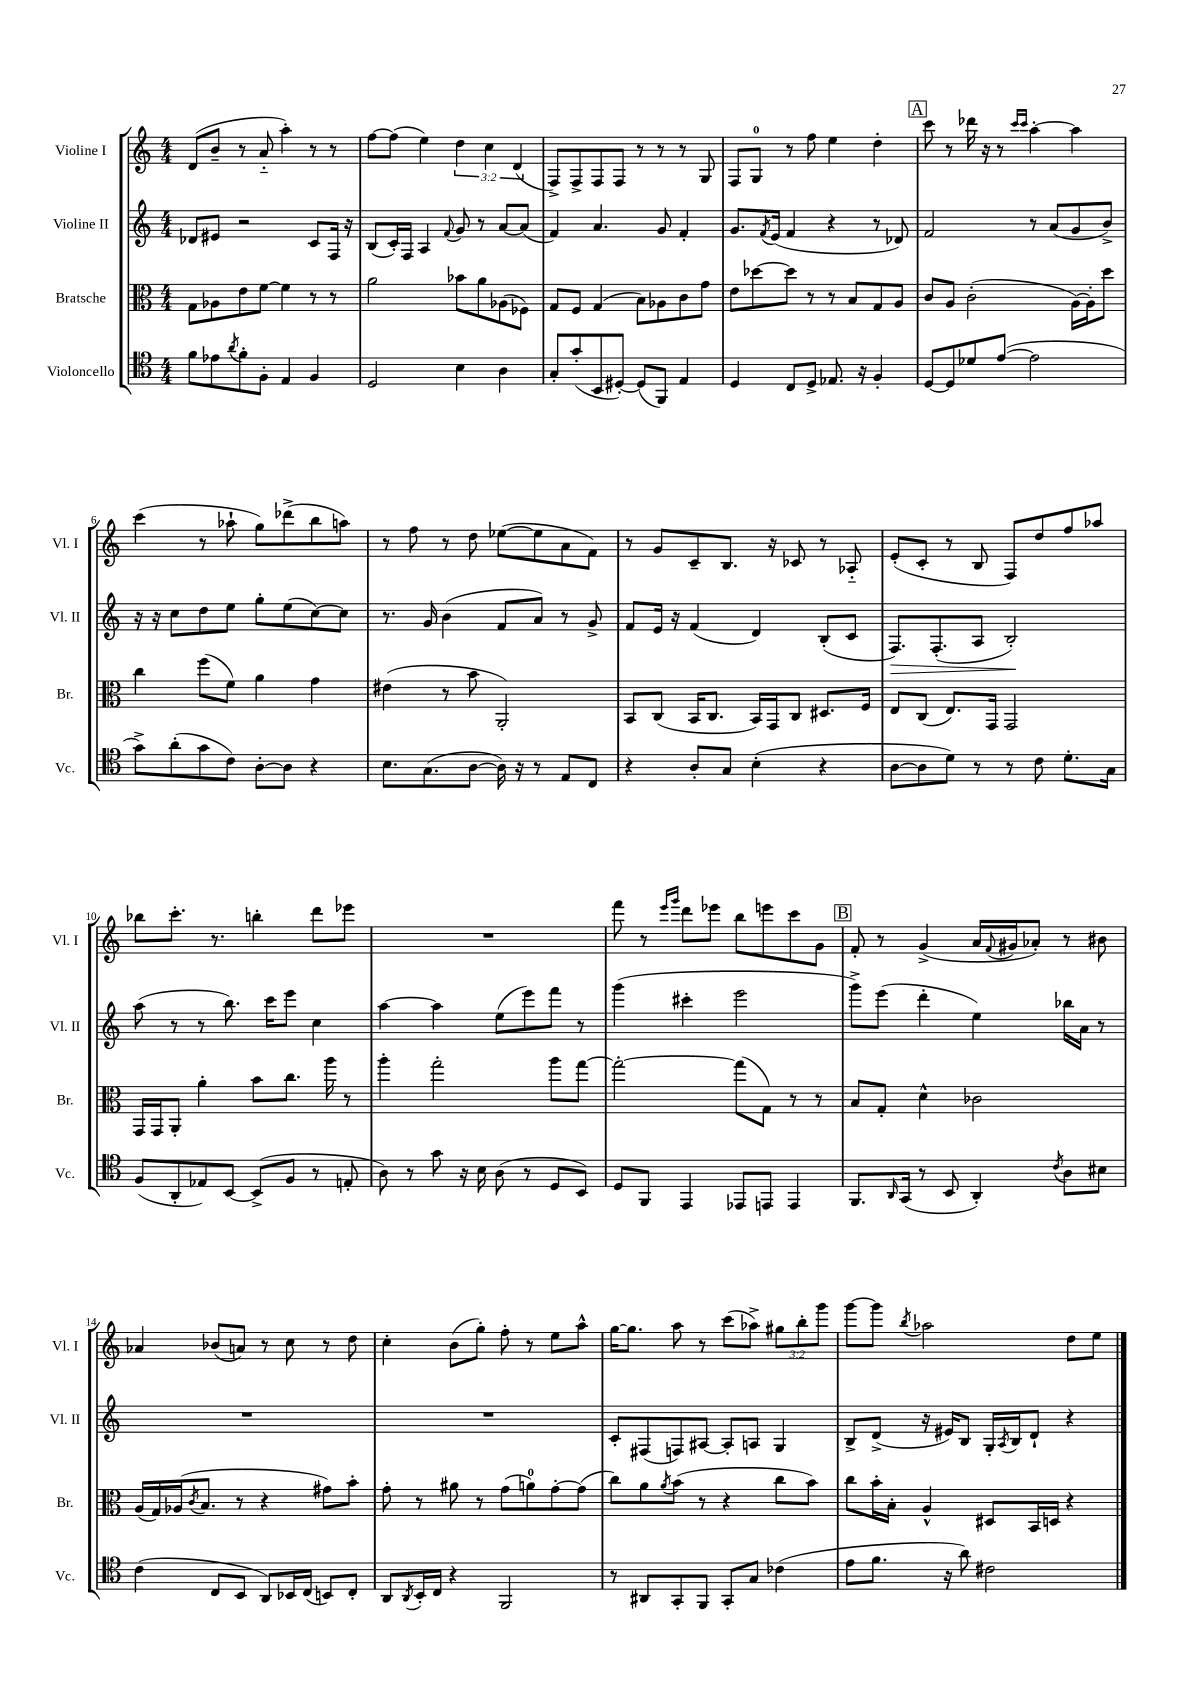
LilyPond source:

<<
\new StaffGroup <<
\new Staff = "s0" \with { instrumentName = "Violine I" shortInstrumentName = "Vl. I" } {
    \clef treble \key c \major \numericTimeSignature \time 4/4 \override Staff.TupletNumber.text = #tuplet-number::calc-fraction-text
    d'8( b'8-- r8 a'8-_ a''4-.) r8 r8 |
    f''8~ f''8( e''4) \tuplet 3/2 { d''4 c''4 d'4( } |
    f8->) f8-> f8 f8 r8 r8 r8 g8 |
    f8 g8-0 r8 f''8 e''4 d''4-. |
    \mark \markup { \box "A" } c'''8 r8 des'''16 r16 r8 \grace { c'''16 c'''16 } a''4~-. a''4 |
    c'''4( r8 aes''8-! g''8) des'''8->( b''8 a''8) |
    r8 f''8 r8 d''8 ees''8~( ees''8 a'8 f'8) |
    r8 g'8 c'8-- b8. r16 ces'8 r8 aes8-_ |
    e'8-.( c'8-. r8 b8 f8) d''8 f''8 aes''8 |
    bes''8 c'''8.-. r8. b''4-. d'''8 ees'''8 |
    R1 |
    f'''8 r8 \grace { e'''16 g'''16 } d'''8 ees'''8 b''8 e'''8 c'''8 g'8 |
    \mark \markup { \box "B" } f'8-. r8 g'4->( a'16 \appoggiatura { f'8 } gis'16 aes'8-.) r8 bis'8 |
    aes'4 bes'8( a'8) r8 c''8 r8 d''8 |
    c''4-. b'8( g''8-.) f''8-. r8 e''8 a''8-^ |
    g''16~ g''8. a''8 r8 c'''8( aes''8->) \tuplet 3/2 { gis''8 b''8-. g'''8 } |
    g'''8~ g'''8 \acciaccatura { b''8 } aes''2 d''8 e''8 \bar "|." |
}
\new Staff = "s1" \with { instrumentName = "Violine II" shortInstrumentName = "Vl. II" } {
    \clef treble \key c \major \numericTimeSignature \time 4/4
    des'8 eis'8 r2 c'8 f16 r16 |
    b8( c'16-.) f16 a4 \appoggiatura { f'8 } g'8 r8 a'8~ a'8( |
    f'4) a'4. g'8 f'4-. |
    g'8. \acciaccatura { f'8 } e'16( f'4 r4 r8 des'8) |
    \mark \markup { \box "A" } f'2 r8 a'8( g'8 b'8->) |
    r16 r16 c''8 d''8 e''8 g''8-. e''8( c''8~) c''8 |
    r8. g'16 b'4( f'8 a'8) r8 g'8-> |
    f'8 e'16 r16 f'4( d'4) b8-.( c'8 |
    f8.\>) f8.-.( a8 b2-.\!) |
    a''8( r8 r8 b''8.) c'''16 e'''8 c''4 |
    a''4~ a''4 e''8( e'''8) f'''8 r8 |
    g'''4( cis'''4-. e'''2 |
    \mark \markup { \box "B" } g'''8->) e'''8( d'''4-. e''4) bes''16 a'16 r8 |
    R1 |
    R1 |
    c'8-. fis8( f8) ais8~ ais8-. a8 g4 |
    b8-> d'8->( r16 eis'16) b8 g16-. \acciaccatura { a8 } b16 d'8-! r4 \bar "|." |
}
\new Staff = "s2" \with { instrumentName = "Bratsche" shortInstrumentName = "Br." } {
    \clef alto \key c \major \numericTimeSignature \time 4/4
    g8 aes8 e'8 f'8~ f'4 r8 r8 |
    a'2 bes'8 a'8 aes8( fes8) |
    g8 f8 g4( b8) aes8 c'8 g'8 |
    e'8 des''8~ des''8 r8 r8 b8 g8 a8 |
    \mark \markup { \box "A" } c'8 a8 c'2-.( a16~) a16-. d''8 |
    c''4 f''8( f'8) a'4 g'4 |
    eis'4( r8 b'8 a,2-.) |
    b,8 c8( b,16 c8. b,16) g,16 c8 dis8. f16 |
    e8 c8( e8.) g,16 g,2 |
    g,16 g,16 a,8-. a'4-. b'8 c''8. a''16 r8 |
    a''4-. g''2-. a''8 g''8~ |
    g''2~-. g''8( g8) r8 r8 |
    \mark \markup { \box "B" } b8 g8-. d'4-^ ces'2 |
    a16( g16) aes16( \acciaccatura { c'8 } b8. r8 r4 gis'8) b'8-. |
    g'8-. r8 ais'8 r8 g'8( a'8-0) g'8~-. g'8( |
    c''8) a'8 \acciaccatura { a'8 } b'8( r8 r4 c''8 b'8) |
    c''8 b'16-. b16-. a4-^ dis8 b,16 d16 r4 \bar "|." |
}
\new Staff = "s3" \with { instrumentName = "Violoncello" shortInstrumentName = "Vc." } {
    \clef tenor \key c \major \numericTimeSignature \time 4/4
    f'8 ees'8 \acciaccatura { a'8 } f'8-. f8-. e4 f4 |
    d2 b4 a4 |
    g8-. g'8-.( b,8 dis8~-.) dis8( f,8) e4 |
    d4 c8 d8-> ees8. r16 f4-. |
    \mark \markup { \box "A" } d8~ d8 des'8 e'8~( e'2 |
    g'8->) a'8-.( g'8 c'8) a8~-. a8 r4 |
    b8. g8.( a8~ a16) r16 r8 e8 c8 |
    r4 a8-. g8 b4-.( r4 |
    a8~ a8 d'8) r8 r8 c'8 d'8.-. g16 |
    f8( a,8-. ees8) b,8~ b,8->( f8 r8 e8-. |
    a8) r8 g'8 r16 b16 a8( r8 d8 b,8) |
    d8 f,8 e,4 ees,8 e,8 e,4 |
    \mark \markup { \box "B" } f,8. \grace { a,16 } g,16( r8 b,8 a,4-.) \acciaccatura { c'8 } a8 bis8 |
    c'4( c8 b,8 a,8) bes,16 c16( b,8) c8-. |
    a,8 \acciaccatura { a,8 } b,16-. c16 r4 f,2 |
    r8 ais,8 g,8-. f,8 g,8-. g8 ces'4( |
    e'8 f'8. r16 a'8) cis'2 \bar "|." |
}
>>
>>
